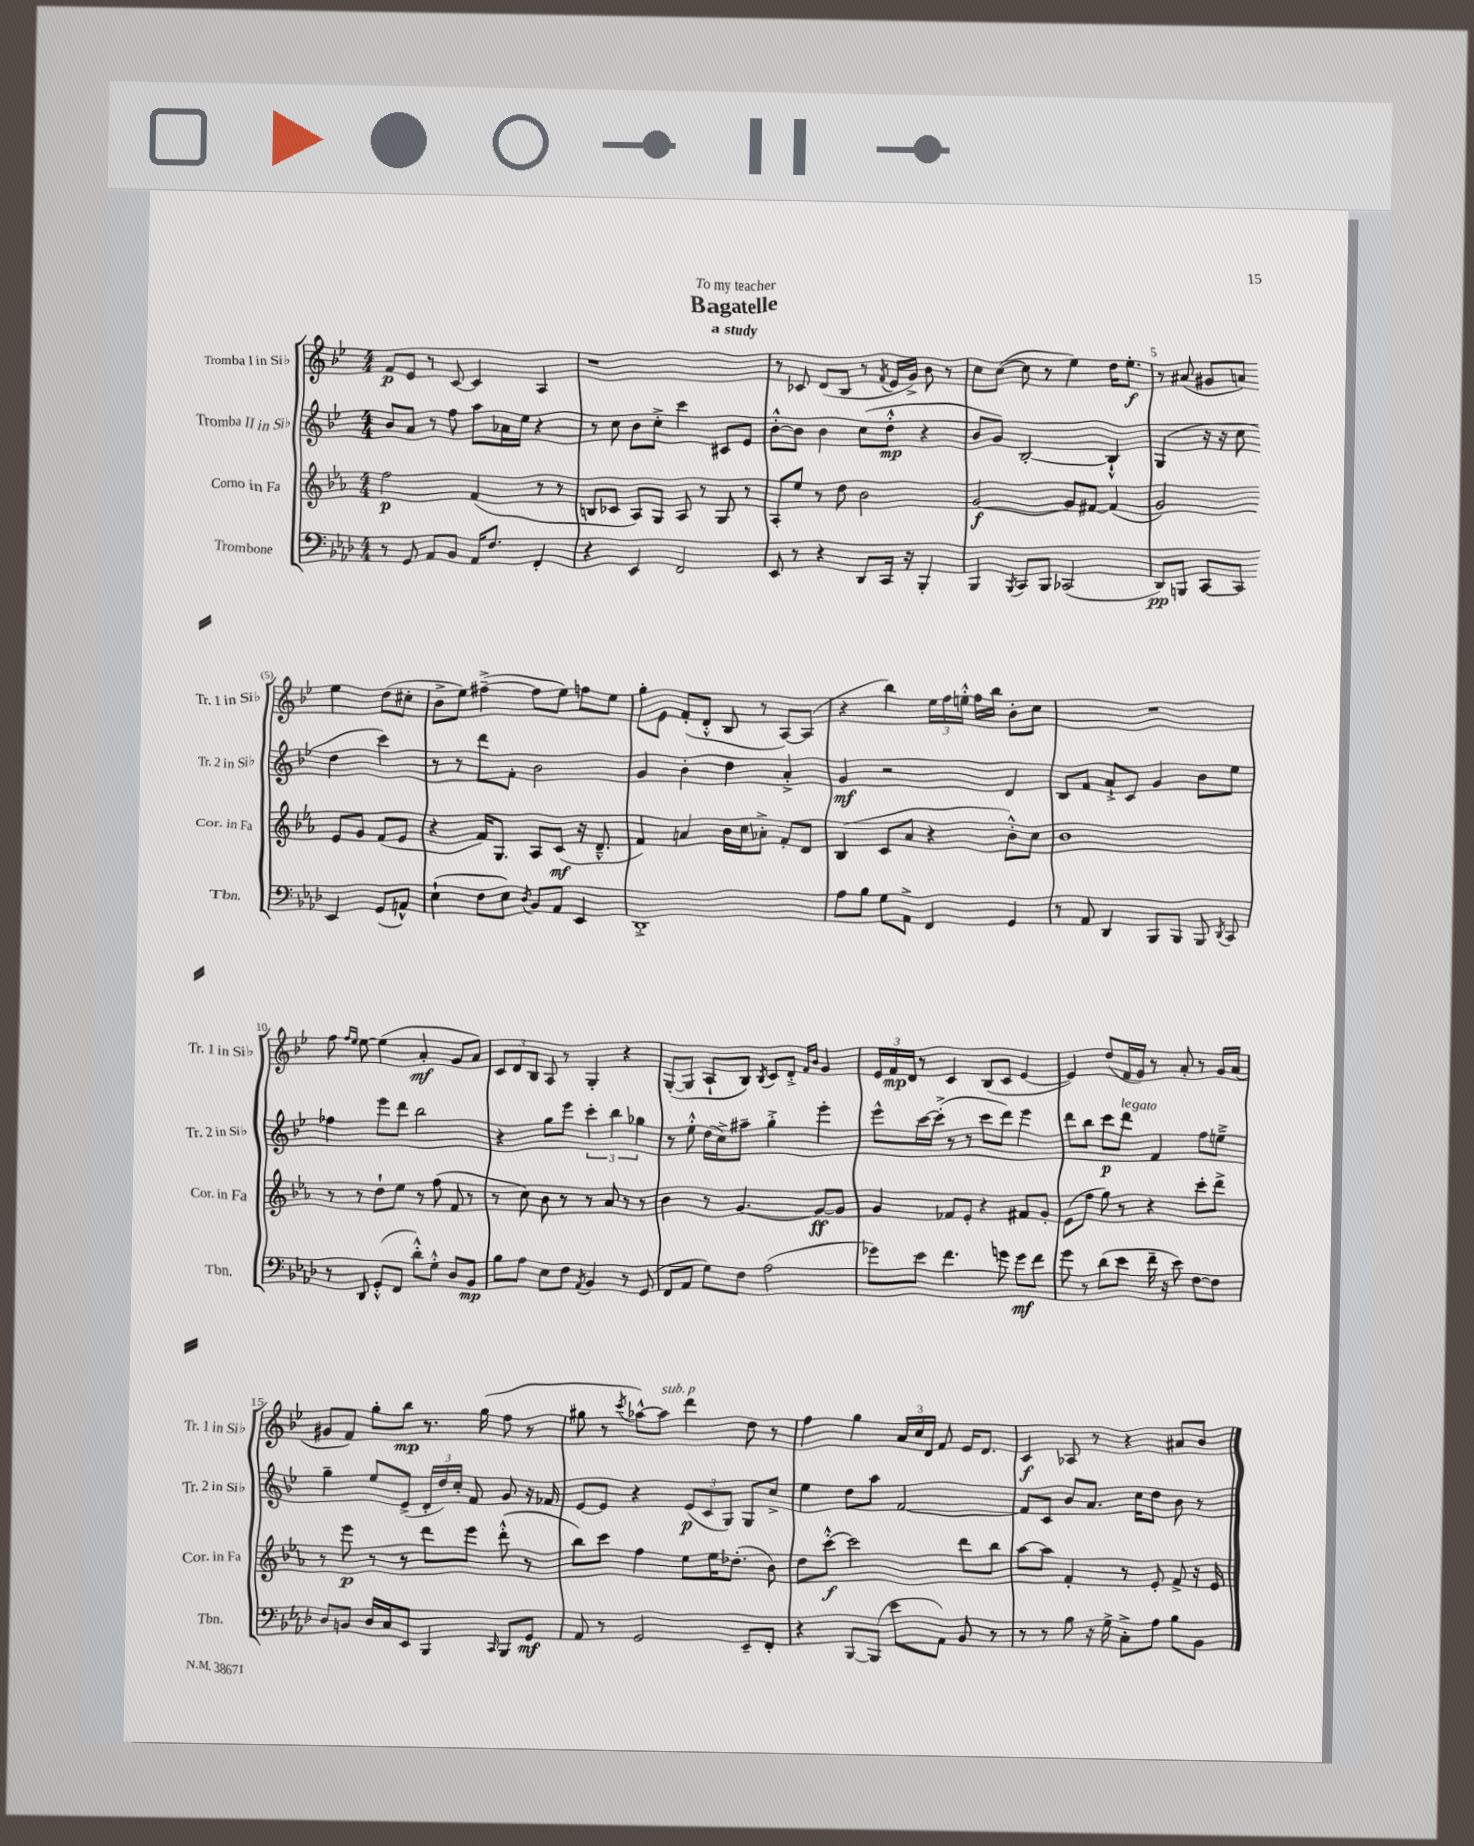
\header { title = "Bagatelle" subtitle = "a study" dedication = "To my teacher" }
<<
\new StaffGroup <<
\new Staff = "s0" \with { instrumentName = "Tromba I in Sib" shortInstrumentName = "Tr. 1 in Sib" } {
    \clef treble \key bes \major \numericTimeSignature \time 4/4
    \autoBeamOff f'8[\p ees'8] r8 c'8~ c'4 a4 |
    r1 |
    r8 ces'8 d'8[( bes8] r8 \acciaccatura { f'8 } ees'16[ g'16]->) bes'8 r8 |
    c''8[ c''8]~( c''8 r8 ees''4) d''16[ ees''8.]-.\f |
    r8 ais'8( gis'8[ a'8]) ees''4 d''8[( cis''8]-. |
    bes'8[-> ees''8]) fis''4~--->( fis''8[ ees''8]) f''8[ ees''8] |
    g''8[-. ees'8] f'8[-.( d'8]-.-^ bes8 r8 a8[~) a8]( |
    r4 bes''4) \tuplet 3/2 { ees''16[ f''16 e''16]-.-^ } f''16[ bes''16] bes'8[-. c''8] |
    R1 |
    f''8 \grace { f''16[ ees''16] } ees''8~ ees''4( a'4-.\mf g'8[ a'8]) |
    \tuplet 3/2 { c'8[ d'8 bes8] } a8 r8 g4-. r4 |
    g8[~-.( g8] a8[-! bes8]) \acciaccatura { bes8 } c'8[ d'8]-.-> \grace { f'16[ bes'16] } g'4 |
    \tuplet 3/2 { ees'16[ f'16\mp d'16] } r8 c'4 bes8[( c'8] ees'4~ |
    ees'4) d''8[( f'16 g'16]) r8 a'8-. r8 g'16[ a'16]( |
    gis'8[ f'8]) g''8[-. bes''8]\mp r8. g''16( f''8 r8 |
    gis''8 r8 \acciaccatura { c'''8 } aes''8[~-^) aes''8]^\markup { \italic "sub. p" } d'''4 d''8 r8 |
    f''4 g''4 \tuplet 3/2 { a'16[ c''16 d'16] } f'8 ees'16[ d'8.] |
    c'4\f aes8 r8 r4 ais'8[ bes'8] \bar "|." |
}
\new Staff = "s1" \with { instrumentName = "Tromba II in Sib" shortInstrumentName = "Tr. 2 in Sib" } {
    \clef treble \key bes \major \numericTimeSignature \time 4/4
    \autoBeamOff bes'8[ a'8] r8 f''8 a''8[ aes'16 ees''16] r4 |
    r8 c''8 bes'8[ c''8]-.-> c'''4 cis'8[ ees'8] |
    bes'8[~-.-^ bes'8] bes'4 c''8[( d''8]-.-^\mp r4 |
    bes'8[ g'8]) bes2~-. bes4-!-^ |
    g4( r16 r16 c''8 d''4 c'''4) |
    r8 r8 d'''8[ f'8]-. bes'2 |
    g'4 bes'4-. d''4 a'4-.-> |
    g'4\mf r2 d'4 |
    bes8[ f'8] a'8[-!-> c'8] g'4 bes'8[ ees''8] |
    fes''4 ees'''8[ d'''8] bes''2 |
    r4 g''8[ ees'''8] \tuplet 3/2 { c'''4-. bes''4 ges''4 } |
    r8 ees''8-.-^ d''16[( c''16->) ais''8]-- g''4-.-> ees'''4-. |
    ees'''8[-^ c'''16~ c'''16]-.->( r8 r8 c'''8[ d'''8]) ees'''4 |
    d'''8[ bes''8] c'''8[\p d'''8]^\markup { \italic "legato" } f'4 f''8[ e''8]---> |
    g''4-- ees''8[ ees'8]->( \tuplet 3/2 { d'16[-. d''16) c''16]-. } f'8 g'8 r16 fes'16 |
    ees'8[~ ees'8] r4 \tuplet 3/2 { ees'8[\p( c'8 g8]) } g8[ c''8]-> |
    ees''4 d''8[ a''8] f'2~ |
    f'8[ c'8] bes'8[ a'8.] c''16[ d''8] bes'8 r8 \bar "|." |
}
\new Staff = "s2" \with { instrumentName = "Corno in Fa" shortInstrumentName = "Cor. in Fa" } {
    \clef treble \key ees \major \numericTimeSignature \time 4/4
    \autoBeamOff f''2\p f'4( r8 r8 |
    b8[ ces'8] aes8[) g8] aes8 r8 g8 r8 |
    aes8[-. ees''8] r8 d''8 bes'2 |
    g'2~\f g'8[ fis'8]~ fis'4( |
    g'2) ees'8[ g'8] f'8[( ees'8] |
    r4 f'16[) g8.] aes8[ c'8]\mf( r16 d'8.---^ |
    f'4) a'4 bes'16[ c''16 aes'8]-.-> f'8[-. d'8] |
    bes4( c'8[ aes'8] r4 bes'8[-.-^) c''8] |
    bes'1 |
    r8 r8 d''8[-! ees''8] r8 f''8( f'8 r8 |
    r8 c''8) bes'8 r8 r8 aes'8 r8 r8 |
    bes'4 r8 g'4.~ g'8[~\ff g'8] |
    g'4 fes'8[ ees'8]-. r4 fis'8[ g'8]-. |
    ees'8[( f''8] g''8) r8 r4 c'''8[-. d'''8]-> |
    r8 ees'''8\p r8 r8 d'''8[ ees'''8] d'''8-.-^( r8 |
    bes''8[) c'''8] f''4 ees''8[ ees''16 des''8.]-.( bes'8) |
    d''8[ c'''8]~-.-^\f c'''2 d'''8[ bes''8] |
    aes''8[~ aes''8] f'4-. r8 ees'8-. f'8-> r16 ees'16 \bar "|." |
}
\new Staff = "s3" \with { instrumentName = "Trombone" shortInstrumentName = "Tbn." } {
    \clef bass \key aes \major \numericTimeSignature \time 4/4
    \autoBeamOff r8 g,8 aes,8[ bes,8] aes,16[ f8.] f,4-. |
    r4 ees,4 f,2 |
    ees,8 r8 r4 des,8[ c,16] r16 bes,,4-. |
    bes,,4 \acciaccatura { bes,,8 } c,8[ bes,,8] ces,2( |
    des,8[\pp) b,,8] c,8[~ c,8] ees,4 g,8[( a,8]-^) |
    ees4-!( f8[ ees8]) \acciaccatura { des8 } bes,8[ aes,8] ees,4 |
    des,1-.-> |
    aes8[ bes8] g8[ aes,8]-> f,4 g,4 |
    r8 aes,8 des,4 bes,,8[ bes,,8] bes,,8 \acciaccatura { des,8 } c,8 |
    r8 des,8 g,8[-.-^( f,8] des'8[-.-^) g8]-.-^ des8[ bes,8]\mp |
    bes8[ aes8] ees8[ f8] \acciaccatura { aes,8 } bes,4 r8 g,8( |
    f,8[ aes,8] g8[) f8] aes2( |
    ges'8[) ees'8] f'4. g'8 g'8[\mf f'8] |
    g'8 r8 des'8[( ees'8] f'16-- r16 ees'8) f8[~ f8] |
    des8[ b,8] des16[ c16 ees,8] bes,,4 \grace { c,16 } bes,,8[ g,8]\mf |
    aes,8 r8 g,2 ees,8[-- f,8]-. |
    r4 bes,,8[~ bes,,8]( ees'8[ aes,8]) bes,8 r8 |
    r8 r8 bes8 r16 g16-> c8[-.-> aes8] bes8[ bes,8] \bar "|." |
}
>>
>>
\layout { \context { \Score \override BarNumber.break-visibility = ##(#f #t #t) barNumberVisibility = #(every-nth-bar-number-visible 5) } }
